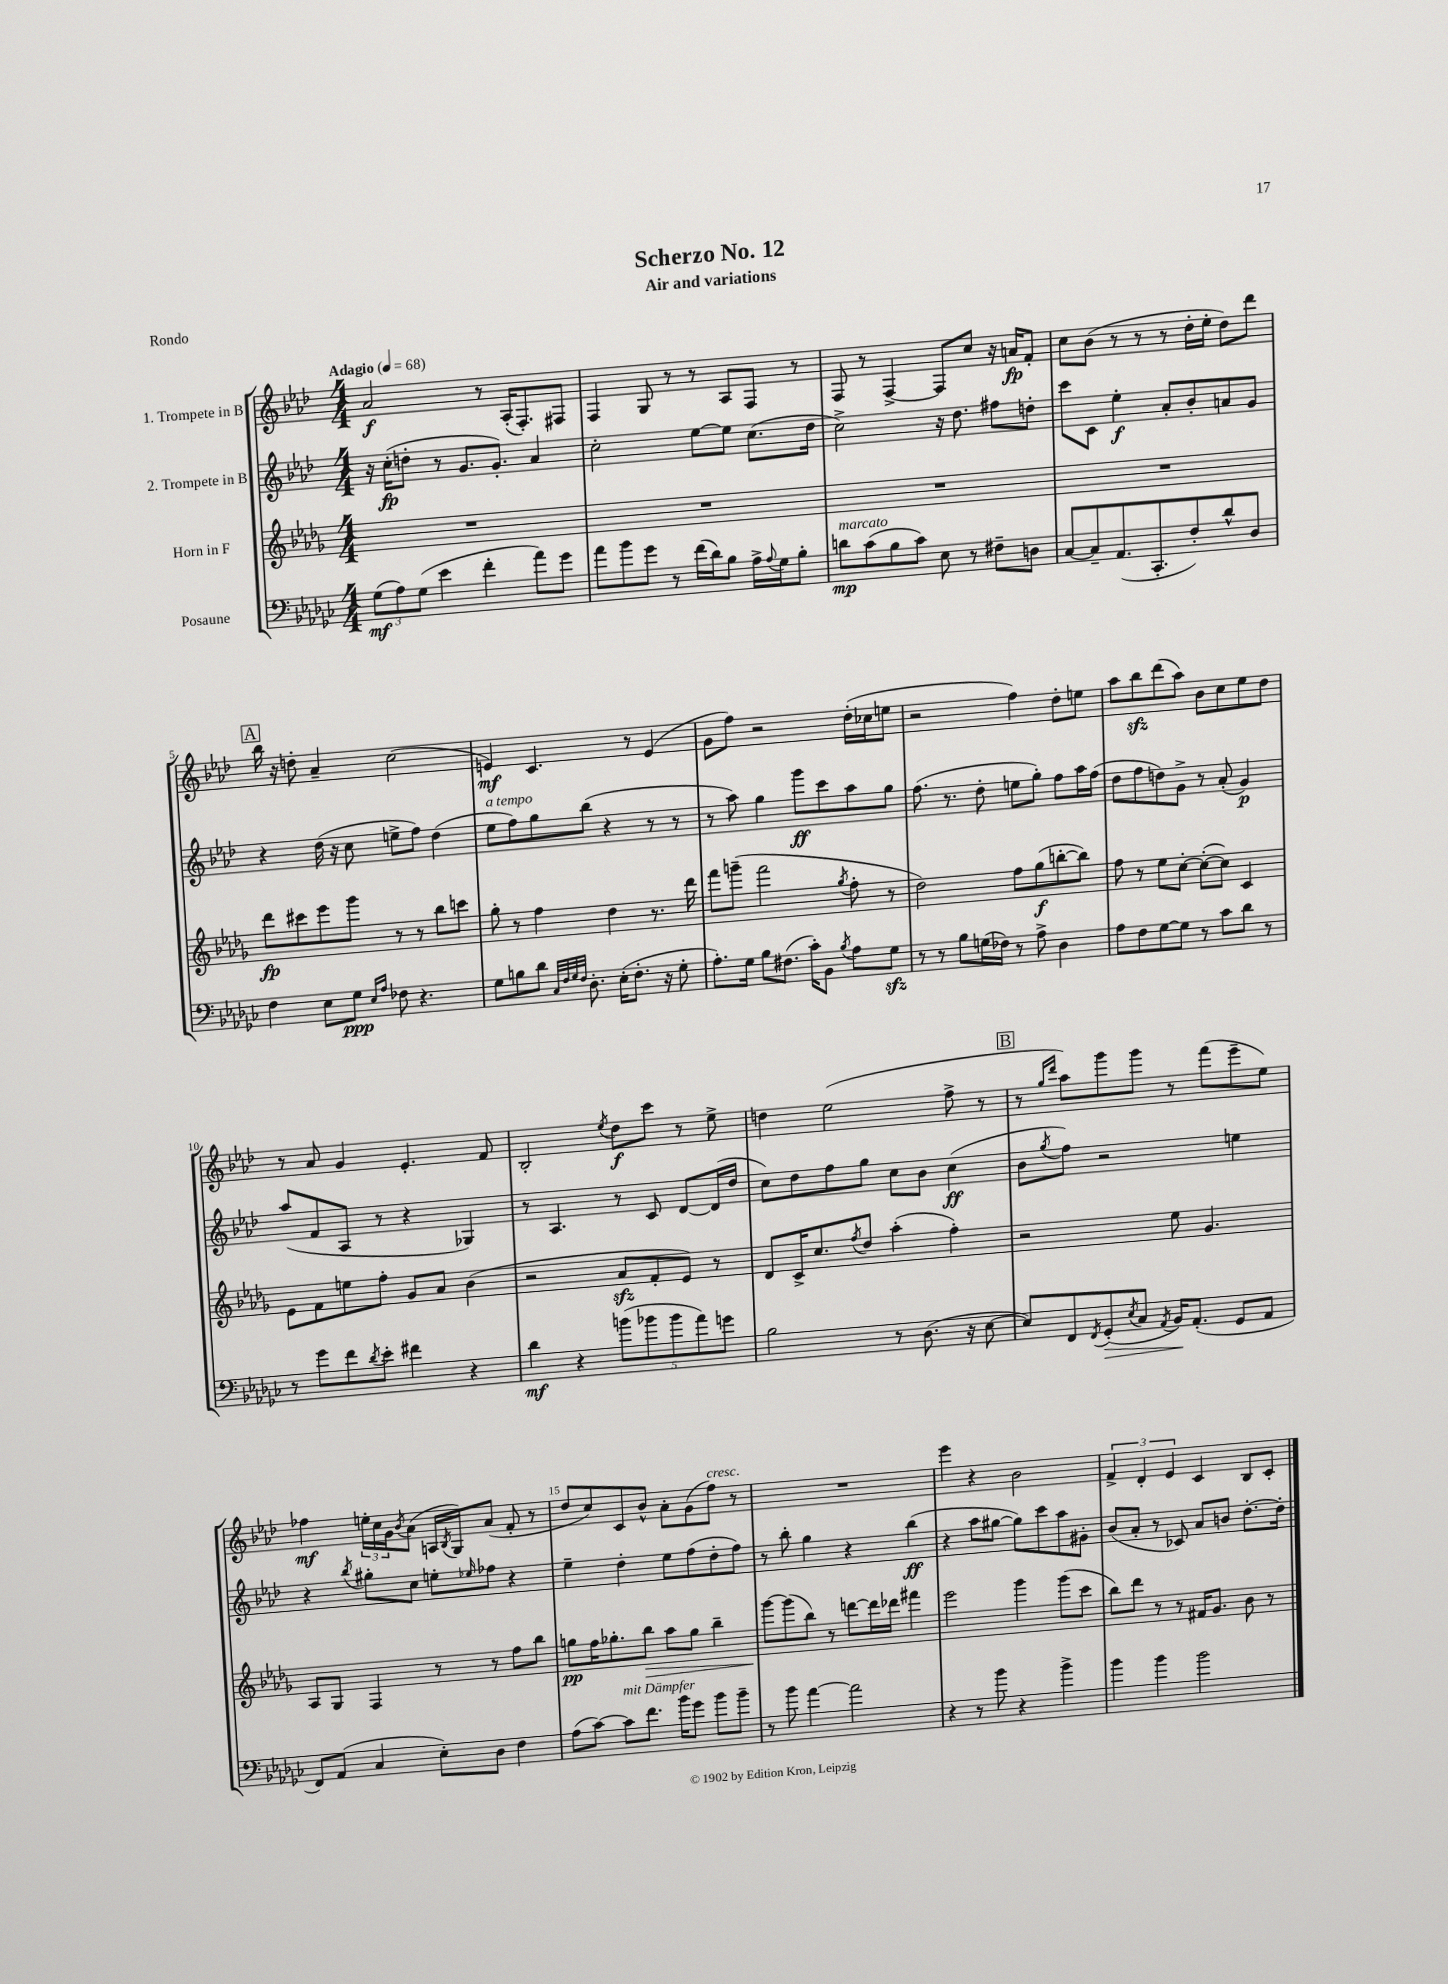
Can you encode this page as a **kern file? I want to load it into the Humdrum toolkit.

**kern	**kern	**kern	**kern
*staff4	*staff3	*staff2	*staff1
*clefF4	*clefG2	*clefG2	*clefG2
*k[b-e-a-d-g-c-]	*k[b-e-a-d-g-]	*k[b-e-a-d-]	*k[b-e-a-d-]
*M4/4	*M4/4	*M4/4	*M4/4
*MM68	*MM68	*MM68	*MM68
(12G-\L	1r	16r	2a-/
.	.	(16cc'\LK	.
12A-\)	.	.	.
.	.	8dd'\J	.
(12G-\J	.	.	.
4e-\	.	8r	.
.	.	8.g/L	.
4f'\	.	.	8r
.	.	8.g'/J)	.
.	.	.	(16A-'/LK
.	.	.	8.F'/)
8a-\L)	.	4a-/	.
8g-\J	.	.	8F#/J
=	=	=	=
8a-\L	1r	2cc'\	4F/
8b-\	.	.	.
8g-\J	.	.	8G/
8r	.	.	8r
(16f\LL	.	[8ee-\L	8r
16d-\J)	.	.	.
8B-\J	.	8ee-\]J	8A-/L
16A-^\LL	.	(8.cc\L	8F/J
8qqA-/	.	.	.
16G-\J	.	.	.
8B-'\J	.	.	8r
.	.	16dd-\Jk	.
=	=	=	=
8d\L	1r	2cc^\)	8F/
(8c-\	.	.	8r
8B-\	.	.	[4F^/
8c-\J)	.	.	.
8E-\	.	16r	8F/]L
.	.	8.dd-\	.
8r	.	.	8cc/J
8F#~\L	.	8ff#\L	16r
.	.	.	16a/LK
8D\J	.	8dd'\J	8f'/J
=	=	=	=
[8C-/L	1r	8ccc\L	8cc\L
8C-~/]	.	8c\J	(8b-\J
(8.AA-/	.	4ee-'\	8r
.	.	.	8r
8.CC-'/	.	.	.
.	.	8a-'/L	8r
8F'/)	.	8b-'/	16dd-'\LL
.	.	.	16ee-'\JJ
8d-^^/	.	8a/	8dd-\L)
8D-/J	.	8g/J	8ddd-\J
=	=	=	=
4F\	8ddd-\L	4r	16bb-\
.	.	.	16r
.	8ccc#\	.	8dd'\
8E-\L	8eee-\	(16dd-\	4a-~/
.	.	16r	.
8G-\J	8ggg-\J	8cc\	.
16qqE-/LL	.	.	.
16qqA-/JJ	.	.	.
8F-\	8r	8ee^\L	(2cc\
4.r	8r	8ff\J)	.
.	8bb-\L	(4dd-\	.
.	8ccc\J	.	.
=	=	=	=
8G-\L	8gg-'\	8ee-\L	4e/)
8B\	8r	8ff\)	.
8d-\J	4ff\	8gg\	4.c/
32qqC-/LLL	.	.	.
32qqF/	.	.	.
32qqG-/	.	.	.
32qqF/JJJ	.	.	.
8.D-'\	.	(8bb-\J	.
.	4dd-\	4r	.
(16E-'\LK	.	.	.
8.F'\J	.	.	8r
.	8.r	8r	(4e/
16r	.	.	.
8G-'\	.	8r	.
.	16ddd-\	.	.
=	=	=	=
8.A-'\L)	8fff\L	8r	8g\L
.	(8ggg~\J	8aa-\)	8ff\J)
16G-\Jk	.	.	.
8B-\L	2fff\	4gg\	2r
(8.F#\J	.	.	.
.	.	8ggg\L	.
16c-'\LK)	.	.	.
8BB-\J	.	8ccc\	.
8qB-/	8qgg-/	.	.
8A-\L	8ff'\	8aa-\	(16dd-'\LL
.	.	.	16cc-\J
8G-\J	8r	8gg\J	8ee\J
=	=	=	=
8r	2dd-\)	(8.ff\	2r
8r	.	.	.
.	.	8.r	.
8B-\L	.	.	.
(16G\L	.	8dd-'\	.
16F-\JJ)	.	.	.
8r	8ff\L	8ee\L	4ff\)
8A-^\	(8gg-\	8gg'\J)	.
4D-\	[8bb'\	8ff\L	8dd-'\L
.	8bb\]J)	16aa-\L	8ee\J
.	.	(16ff\JJ	.
=	=	=	=
8A-\L	8ff\	8dd-\L	8aa-\L
8F\	8r	8ff\	8bb-\
[8G-\	8ee-\L	8dd\)	(8ddd-\
8G-\]J	[8cc'\J	8g^\J	8aa-\J)
8r	(8cc'\_L	8r	8b-\L
8c-\L	8cc\]J)	(8a-'/	8cc\
8d-\J	4c/	4g/)	8ee-\
8r	.	.	8dd-\J
=	=	=	=
8r	8e-\L	(8aa-/L	8r
8g-\L	8f\	8f/	8a-/
8f\	8ee\	8A-/J	4g/
8qd-/	.	.	.
8e-'\J	8ff'\J	8r	.
4f#\	8g-/L	4r	4.e-'/
.	8a-/J	.	.
4r	(4b-\	4G-/)	.
.	.	.	8f/
=	=	=	=
4d-\	2r	8r	2B-'/
.	.	4.A-/	.
4r	.	.	.
.	.	.	8qee-/
(10b\L	8a-/L	8r	8dd-\L
10b-\	.	.	.
.	8f'/	8c/	8ccc\J
10b-\	.	.	.
.	8e-/J)	[8d-/L	8r
10a-\)	.	.	.
.	8r	(16d-/]L	8ee-^\
10g\J	.	.	.
.	.	16dd-/JJ	.
=	=	=	=
2B-\	8d-/L	8cc\L)	4dd\
.	16c^/K	8dd-\	.
.	8.cc/	.	.
.	.	8ff\	(2ee-\
.	8qff/	.	.
.	8dd-/J	8gg\J	.
8r	(4aa-'\	8cc\L	.
(8.D-\	.	8b-\J	.
.	4ff'\)	(4cc\	8ff^\
16r	.	.	.
[8E-\	.	.	8r
=	=	=	=
8E-/]L)	2r	8b-\L	8r
.	.	.	16qqgg/LL
.	.	8qgg/	16qqddd-/JJ
8FF/	.	8ff\J)	8aa-\L)
8qFF/	.	.	.
(8GG-'/	.	2r	8ggg\
8qE-/	.	.	.
8C-/J	.	.	8ggg\J
8qAA-/	.	.	.
16BB-/LK)	8ee-\	.	8r
(8.AA-'/J	.	.	.
.	4.g-/	.	(8fff\L
8GG-/L	.	4ee\	8eee-~\
8AA-/J	.	.	8ee-\J)
=	=	=	=
8FF/L)	8A-/L	4r	4ff-\
(8AA-/J	8G-/J	.	.
.	.	8qbb-/	.
4C-/	4F/	8gg#'\L	24ee'\LL
.	.	.	24cc\
.	.	.	24g\J
.	.	.	8qb-/
.	.	8cc\J	(8a-\J
8E-'\L)	8r	8ee'\L	16A/LL
.	.	.	8qB-/
.	.	.	16G/J)
.	.	16qqee-/	.
8D-\J	8r	8ff-\J	(8a-/J
4F\	8ff\L	4r	8f'/
.	8bb-\J	.	8r
=	=	=	=
(8A-\L	8gg\L	4ee-~\	8dd-/L
[8c-\J)	16ff\K	.	8cc/)
.	8.gg-'\	.	.
8c-\]L	.	4dd-'\	8c/
8.f\J	8bb-\J	.	8b-^^/J
.	8aa-\L	8ee-\L	8a-'\L
16b-\LK	.	.	.
8g-\J	8gg-\J	(8ff\	(8g\
8b-\L	4bb-~\	8dd-'\	8ff\J)
8b-~\J	.	8ff\J)	8r
=	=	=	=
8r	[8ggg-\L	8r	1r
8b-\	(8ggg-\]	8bb-'\	.
[4a-\	8bb-\J)	4gg\	.
.	8r	.	.
2a-\]	[8ddd\L	4r	.
.	16ddd\]L	.	.
.	16ddd-\JJ	.	.
.	4fff#\	(4bb-\	.
=	=	=	=
4r	2eee-\	4r	4eee-\
8r	.	8aa-\L	4r
8b-\	.	[8gg#\J	.
4r	4ggg-\	8gg#\]L)	2b-\
.	.	8ccc\	.
4b-^\	(8ggg-\L	8aa-\	.
.	8ccc\J	8g#'\J	.
=	=	=	=
4b-\	8bb-\L)	(8b-/L	6f^/
.	8ddd-\J	8a-'/J	.
.	.	.	6d-'/
4b-\	8r	8r	.
.	.	.	6e-/
.	8r	8c-/)	.
2b-\	16f#/LK	8a-/L	4c/
.	8.g-/J	.	.
.	.	8b/J	.
.	8b-\	[8.dd-'\L	8B-/L
.	8r	.	8c'/J
.	.	16dd-'\]Jk	.
==	==	==	==
*-	*-	*-	*-
